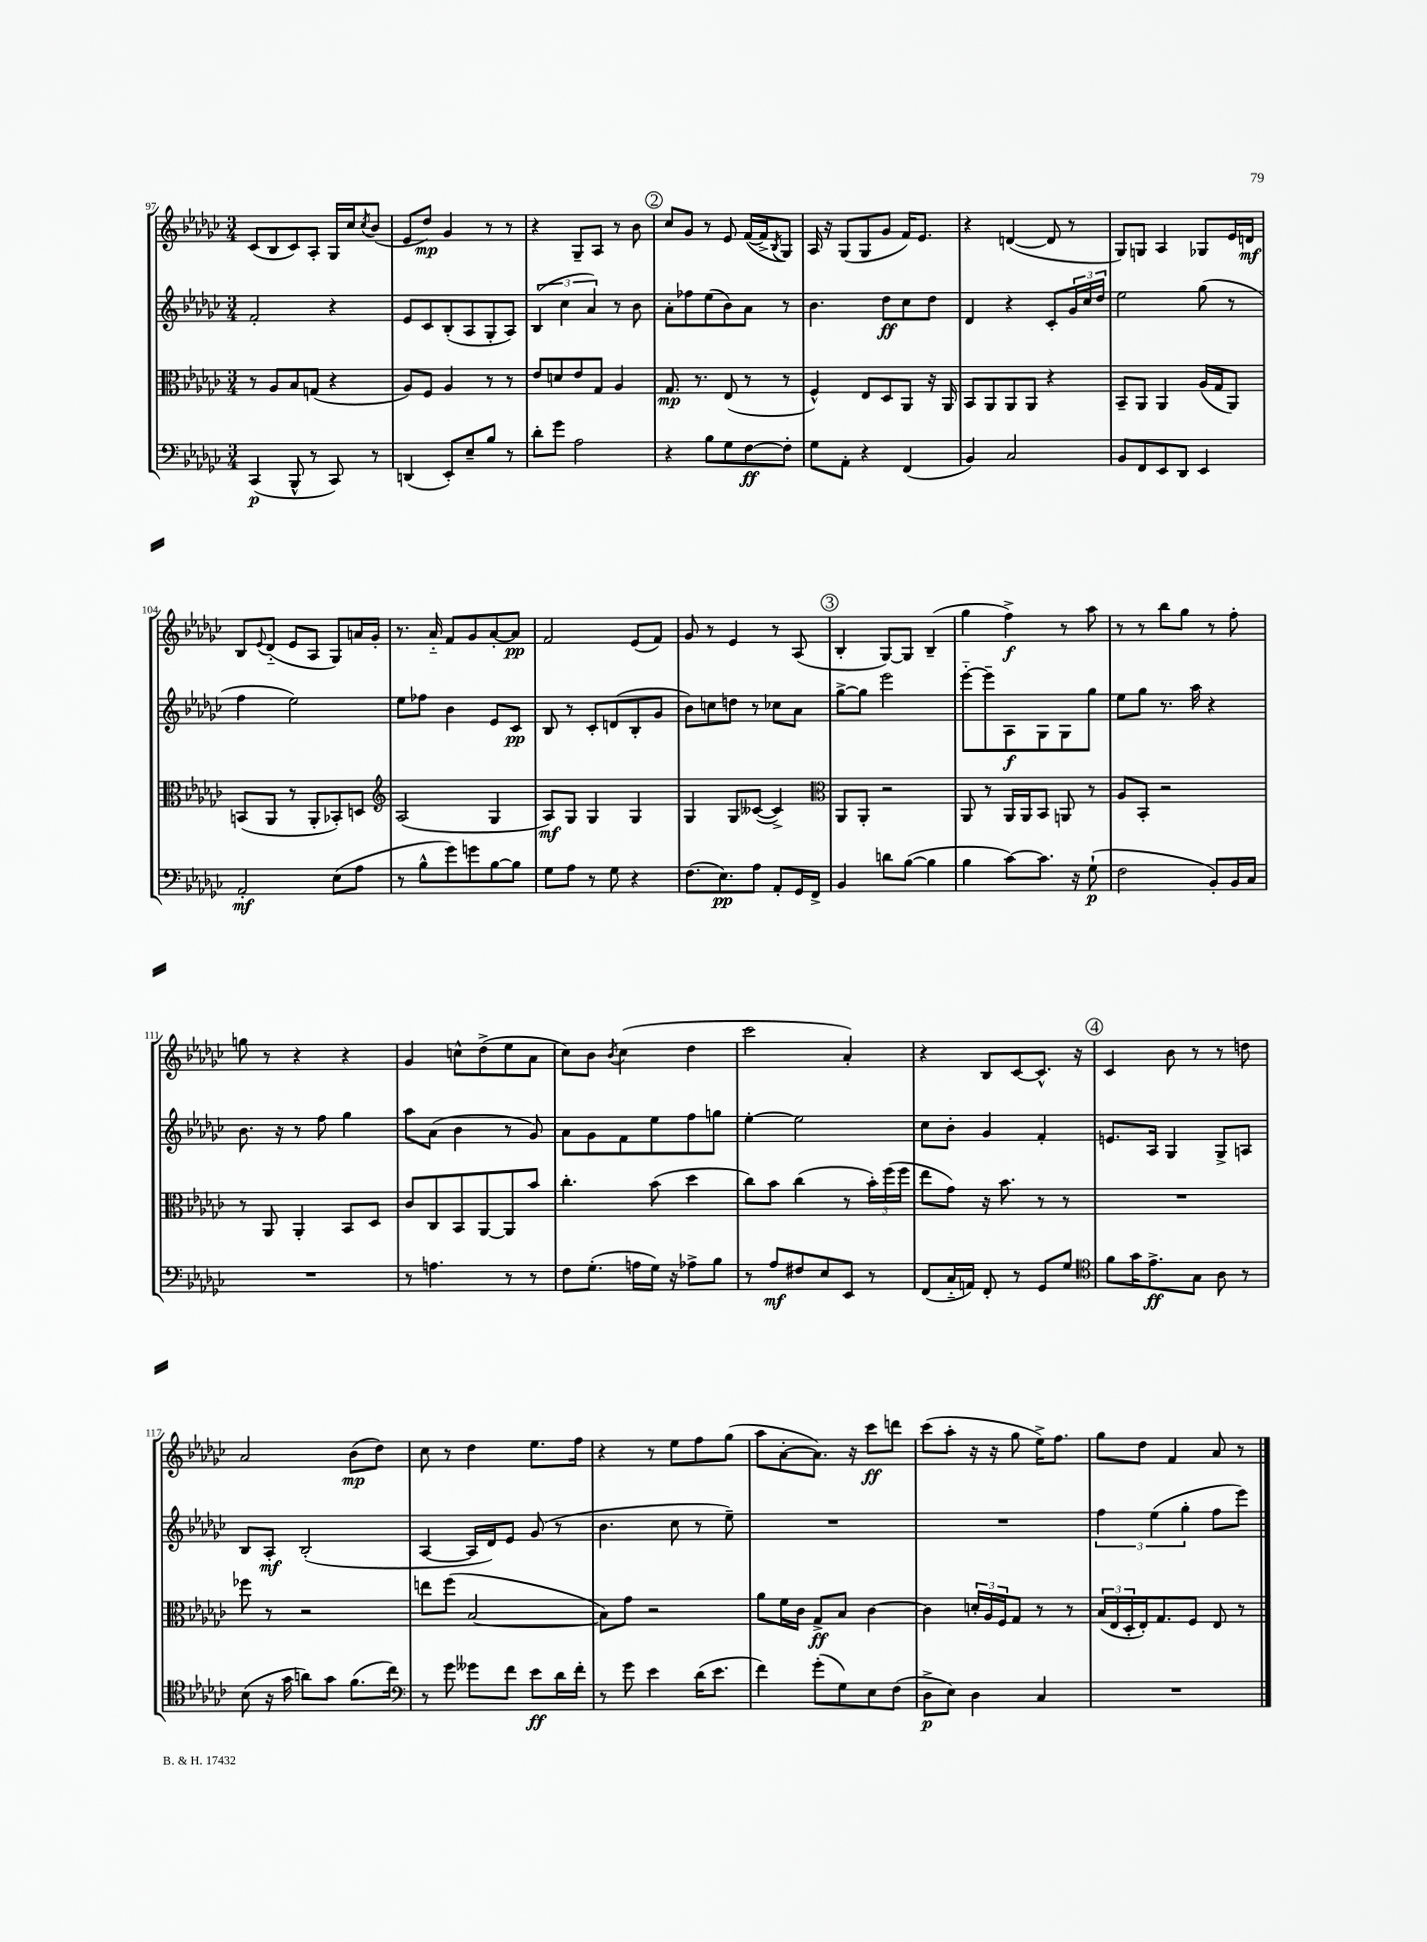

**kern	**dynam	**kern	**dynam	**kern	**dynam	**kern	**dynam
*part4	*part4	*part3	*part3	*part2	*part2	*part1	*part1
*staff4	*staff4	*staff3	*staff3	*staff2	*staff2	*staff1	*staff1
*clefF4	*	*clefC3	*	*clefG2	*	*clefG2	*
*k[b-e-a-d-g-c-]	*	*k[b-e-a-d-g-c-]	*	*k[b-e-a-d-g-c-]	*	*k[b-e-a-d-g-c-]	*
*M3/4	*	*M3/4	*	*M3/4	*	*M3/4	*
=97	=97	=97	=97	=97	=97	=97	=97
(4CC-/	p	8r	.	2f'/	.	(8c-/L	.
.	.	8A-/L	.	.	.	8B-/	.
8BBB-^^/	.	8B-/	.	.	.	8c-/)	.
8r	.	(8Gn/J	.	.	.	8A-'/J	.
8CC-/)	.	4r	.	4r	.	16G-/LL	.
.	.	.	.	.	.	16cc-/J	.
.	.	.	.	.	.	8qcc-/	.
8r	.	.	.	.	.	(8b-/J	.
=98	=98	=98	=98	=98	=98	=98	=98
(4DDn/	.	8A-/L)	.	8e-/L	.	8e-/L	.
.	.	8F/J	.	8c-/	.	8dd-/J)	mp
8EE-'/L)	.	4A-/	.	(8B-'/	.	4g-/	.
8E-~/	.	.	.	8A-/	.	.	.
8B-/J	.	8r	.	8G-'/	.	8r	.
8r	.	8r	.	8A-/J)	.	8r	.
=99	=99	=99	=99	=99	=99	=99	=99
8d-'\L	.	8e-/L	.	(6B-/	.	4r	.
8g-\J	.	8dn/	.	.	.	.	.
.	.	.	.	6cc-\	.	.	.
2A-\	.	8e-/	.	.	.	8G-~/L	.
.	.	.	.	6a-/)	.	.	.
.	.	8G-/J	.	.	.	8A-/J	.
.	.	4A-/	.	8r	.	8r	.
.	.	.	.	8b-\	.	8b-\	.
!!LO:REH:place=s1:t=2
=100	=100	=100	=100	=100	=100	=100	=100
4r	.	8.G-/	mp	8a-'\L	.	8cc-/L	.
.	.	.	.	8ff-X\	.	8g-/J	.
.	.	8.r	.	.	.	.	.
8B-\L	.	.	.	(8ee-\	.	8r	.
8G-\	.	(8E-/	.	8b-\)	.	8e-/	.
[8F\	ff	8r	.	8a-\J	.	([16f/LL	.
.	.	.	.	.	.	16f^/J]	.
.	.	.	.	.	.	8qB-/	.
8F'\J]	.	8r	.	8r	.	8G-/J)	.
=101	=101	=101	=101	=101	=101	=101	=101
8G-\L	.	4F^^/)	.	4.b-\	.	16A-/	.
.	.	.	.	.	.	16r	.
8AA-'\J	.	.	.	.	.	(8G-/L	.
4r	.	8E-/L	.	.	.	8G-/	.
.	.	8D-/	.	8dd-\L	ff	8g-/J	.
(4FF/	.	8AA-/J	.	8cc-\	.	16f/KL)	.
.	.	.	.	.	.	8.e-/J	.
.	.	16r	.	8dd-\J	.	.	.
.	.	16AA-/	.	.	.	.	.
=102	=102	=102	=102	=102	=102	=102	=102
4BB-/)	.	8BB-/L	.	4d-/	.	4r	.
.	.	8AA-/	.	.	.	.	.
2C-/	.	8AA-/	.	4r	.	([4dn/	.
.	.	8AA-/J	.	.	.	.	.
.	.	4r	.	8c-'/L	.	8d/]	.
.	.	.	.	24g-/L	.	8r	.
.	.	.	.	24cc-/	.	.	.
.	.	.	.	24dd-/JJ	.	.	.
=103	=103	=103	=103	=103	=103	=103	=103
8BB-/L	.	8BB-~/L	.	2ee-\	.	8G-/L)	.
8FF/	.	8AA-/J	.	.	.	8Gn/J	.
8EE-/	.	4AA-/	.	.	.	4A-/	.
8DD-/J	.	.	.	.	.	.	.
4EE-/	.	(16A-/LL	.	(8gg-\	.	8G-X/L	.
.	.	16G-/J	.	.	.	.	.
.	.	8AA-/J)	.	8r	.	16e-/L	.
.	.	.	.	.	.	16dn/JJ	mf
!!LO:LB:g=z
=104	=104	=104	=104	=104	=104	=104	=104
2AA-'/	mf	(8BBn/L	.	4ff\	.	8B-/L	.
.	.	.	.	.	.	8qqe-/	.
.	.	8AA-/J	.	.	.	(8d-/J	.
.	.	8r	.	2ee-\)	.	8e-/L	.
.	.	8AA-'/L	.	.	.	8A-/J	.
(8E-\L	.	8BB-X'/)	.	.	.	8G-/L)	.
8A-\J	.	8Dn/J	.	.	.	16an/L	.
.	.	.	.	.	.	16g-'/JJ	.
=105	=105	=105	=105	=105	=105	=105	=105
*	*	*clefG2	*	*	*	*	*
8r	.	(2A-/	.	8ee-\L	.	8.r	.
8B-^^\L	.	.	.	8ff-X\J	.	.	.
.	.	.	.	.	.	16a-/	.
8g-\)	.	.	.	4b-\	.	8f/L	.
8gn\	.	.	.	.	.	8g-/	.
[8B-\	.	4G-/	.	8e-/L	.	[8a-'/	.
8B-\J]	.	.	.	8c-/J	pp	8a-/J]	pp
=106	=106	=106	=106	=106	=106	=106	=106
8G-\L	.	8A-/L)	mf	8B-/	.	2f/	.
8A-\J	.	8G-/J	.	8r	.	.	.
8r	.	4G-/	.	8c-'/L	.	.	.
8G-\	.	.	.	(8dn/	.	.	.
4r	.	4G-/	.	8B-'/	.	(8e-/L	.
.	.	.	.	8g-/J	.	8f/J)	.
=107	=107	=107	=107	=107	=107	=107	=107
(8.F\L	.	4G-/	.	8b-\L)	.	8g-/	.
.	.	.	.	8ccn\	.	8r	.
8.E-\)	pp	.	.	.	.	.	.
.	.	8G-/L	.	8ddn\J	.	4e-/	.
8A-\J	.	([8c--X/J	.	8r	.	.	.
8AA-'/L	.	4c--^/])	.	8cc-X\L	.	8r	.
16GG-/L	.	.	.	8a-\J	.	(8A-/	.
16FF^/JJ	.	.	.	.	.	.	.
!!LO:REH:place=s1:t=3
=108	=108	=108	=108	=108	=108	=108	=108
*	*	*clefC3	*	*	*	*	*
4BB-/	.	8AA-/L	.	[8gg-^\L	.	4B-'/	.
.	.	8AA-'/J	.	8gg-\J]	.	.	.
8dn\L	.	2r	.	2eee-\	.	[8G-/L)	.
([8B-\J	.	.	.	.	.	8G-/J]	.
4B-\]	.	.	.	.	.	(4B-~/	.
=109	=109	=109	=109	=109	=109	=109	=109
4B-\	.	8AA-/	.	[8eee-\L	.	4gg-\	.
.	.	8r	.	8eee-~\]	.	.	.
[8c-\L)	.	16AA-/LL	.	8A-\	f	4ff^\)	f
.	.	16AA-/J	.	.	.	.	.
8.c-\J]	.	8BB-/J	.	8G-\	.	.	.
.	.	8AAn/	.	8G-\	.	8r	.
16r	.	.	.	.	.	.	.
(8G-`\	p	8r	.	8gg-\J	.	8aa-\	.
=110	=110	=110	=110	=110	=110	=110	=110
2F\	.	8A-/L	.	8ee-\L	.	8r	.
.	.	8BB-'/J	.	8gg-\J	.	8r	.
.	.	2r	.	8.r	.	8bb-\L	.
.	.	.	.	.	.	8gg-\J	.
.	.	.	.	16aa-\	.	.	.
8BB-'/L)	.	.	.	4r	.	8r	.
16BB-/L	.	.	.	.	.	8ff'\	.
16C-/JJ	.	.	.	.	.	.	.
!!LO:LB:g=z
=111	=111	=111	=111	=111	=111	=111	=111
2.r	.	8r	.	8.b-\	.	8ggn\	.
.	.	8AA-/	.	.	.	8r	.
.	.	.	.	16r	.	.	.
.	.	4AA-'/	.	8r	.	4r	.
.	.	.	.	8ff\	.	.	.
.	.	8BB-/L	.	4gg-\	.	4r	.
.	.	8D-/J	.	.	.	.	.
=112	=112	=112	=112	=112	=112	=112	=112
8r	.	8c-/L	.	8aa-\L	.	4g-/	.
4.An\	.	8C-/	.	(8a-\J	.	.	.
.	.	8BB-/	.	4b-\	.	8ccn^^\L	.
.	.	[8AA-/	.	.	.	(8dd-^\	.
8r	.	8AA-/]	.	8r	.	8ee-\	.
8r	.	8b-/J	.	8g-/)	.	8a-\J	.
=113	=113	=113	=113	=113	=113	=113	=113
8F\L	.	4.cc-'\	.	8a-\L	.	8cc-\L)	.
(8.G-'\J	.	.	.	8g-\	.	8b-\J	.
.	.	.	.	.	.	8qb-/	.
.	.	.	.	8f\	.	(4cc-\	.
16An\LL	.	.	.	.	.	.	.
16G-\JJ)	.	(8b-\	.	8ee-\	.	.	.
16r	.	.	.	.	.	.	.
8A-X^\L	.	4dd-\	.	8ff\	.	4dd-\	.
8B-\J	.	.	.	8ggn\J	.	.	.
=114	=114	=114	=114	=114	=114	=114	=114
8r	.	8cc-\L)	.	[4ee-'\	.	2ccc-\	.
8A-/L	mf	8b-\J	.	.	.	.	.
8F#X/	.	(4cc-\	.	2ee-\]	.	.	.
8E-/	.	.	.	.	.	.	.
8EE-/J	.	8r	.	.	.	4a-'/)	.
8r	.	24b-'\LL)	.	.	.	.	.
.	.	(24ff\	.	.	.	.	.
.	.	24ff\JJ	.	.	.	.	.
=115	=115	=115	=115	=115	=115	=115	=115
(8FF/L	.	8ee-\L	.	8cc-\L	.	4r	.
16C-/L	.	8g-\J)	.	8b-'\J	.	.	.
16AAn/JJ)	.	.	.	.	.	.	.
8FF'/	.	16r	.	4g-/	.	8B-/L	.
.	.	8.b-\	.	.	.	.	.
8r	.	.	.	.	.	[8c-/	.
8GG-/L	.	8r	.	4f'/	.	8.c-^^/J]	.
8G-/J	.	8r	.	.	.	.	.
.	.	.	.	.	.	16r	.
!!LO:REH:place=s1:t=4
=116	=116	=116	=116	=116	=116	=116	=116
*clefC4	*	*	*	*	*	*	*
8f\L	.	2.r	.	8.en/L	.	4c-/	.
16g-\K	.	.	.	.	.	.	.
8.e-^\	ff	.	.	16A-/Jk	.	.	.
.	.	.	.	4G-/	.	8b-\	.
8G-\J	.	.	.	.	.	8r	.
8A-\	.	.	.	8G-^/L	.	8r	.
8r	.	.	.	8An/J	.	8ddn\	.
!!LO:LB:g=z
=117	=117	=117	=117	=117	=117	=117	=117
(8B-\	.	8ff-X\	.	8B-/L	.	2a-/	.
16r	.	8r	.	8A-'/J	mf	.	.
16g-\	.	.	.	.	.	.	.
8an\L)	.	2r	.	(2B-'/	.	.	.
8g-\J	.	.	.	.	.	.	.
(8.f\L	.	.	.	.	.	(8b-\L	mp
.	.	.	.	.	.	8dd-\J)	.
16cc-\Jk)	.	.	.	.	.	.	.
=118	=118	=118	=118	=118	=118	=118	=118
*clefF4	*	*	*	*	*	*	*
8r	.	8een\L	.	[4A-/	.	8cc-\	.
8g-\	.	(8ff\J	.	.	.	8r	.
8g--X\L	.	[2B-/	.	16A-/LL]	.	4dd-\	.
.	.	.	.	16d-/J)	.	.	.
8f\J	.	.	.	8e-/J	.	.	.
8e-\L	ff	.	.	(8g-/	.	8.ee-\L	.
16d-\L	.	.	.	8r	.	.	.
16f'\JJ	.	.	.	.	.	16ff\Jk	.
=119	=119	=119	=119	=119	=119	=119	=119
8r	.	8B-\L])	.	4.b-\	.	4r	.
8g-\	.	8g-\J	.	.	.	.	.
4e-\	.	2r	.	.	.	8r	.
.	.	.	.	8cc-\	.	8ee-\L	.
(16d-\KL	.	.	.	8r	.	8ff\	.
8.e-\J	.	.	.	.	.	.	.
.	.	.	.	8ee-~\)	.	(8gg-\J	.
=120	=120	=120	=120	=120	=120	=120	=120
4f\)	.	8a-\L	.	2.r	.	8aa-\L	.
.	.	16f\L	.	.	.	[8a-'\	.
.	.	16c-\JJ	.	.	.	.	.
(8g-'\L	.	8G-^/L	ff	.	.	8.a-\J])	.
8G-\)	.	8B-/J	.	.	.	.	.
.	.	.	.	.	.	16r	.
8E-\	.	[4c-\	.	.	.	8ccc-\L	ff
(8F\J	.	.	.	.	.	8dddn\J	.
=121	=121	=121	=121	=121	=121	=121	=121
8D-^\L	p	4c-\]	.	2.r	.	(8ccc-\L	.
8E-\J)	.	.	.	.	.	8aa-'\J	.
4D-\	.	24dn'/LL	.	.	.	16r	.
.	.	24A-/	.	.	.	.	.
.	.	.	.	.	.	16r	.
.	.	24F/J	.	.	.	.	.
.	.	8G-/J	.	.	.	8gg-\	.
4C-/	.	8r	.	.	.	16ee-^\KL)	.
.	.	.	.	.	.	8.ff\J	.
.	.	8r	.	.	.	.	.
=122	=122	=122	=122	=122	=122	=122	=122
2.r	.	(24B-/LL	.	6ff\	.	8gg-\L	.
.	.	24E-/	.	.	.	.	.
.	.	24D-'/	.	.	.	.	.
.	.	16E-'/J)	.	.	.	8dd-\J	.
.	.	.	.	(6ee-\	.	.	.
.	.	8.G-/	.	.	.	.	.
.	.	.	.	.	.	4f/	.
.	.	.	.	6gg-'\	.	.	.
.	.	8F/J	.	.	.	.	.
.	.	8E-/	.	8ff\L	.	8a-/	.
.	.	8r	.	8eee-\J)	.	8r	.
==	==	==	==	==	==	==	==
*-	*-	*-	*-	*-	*-	*-	*-
